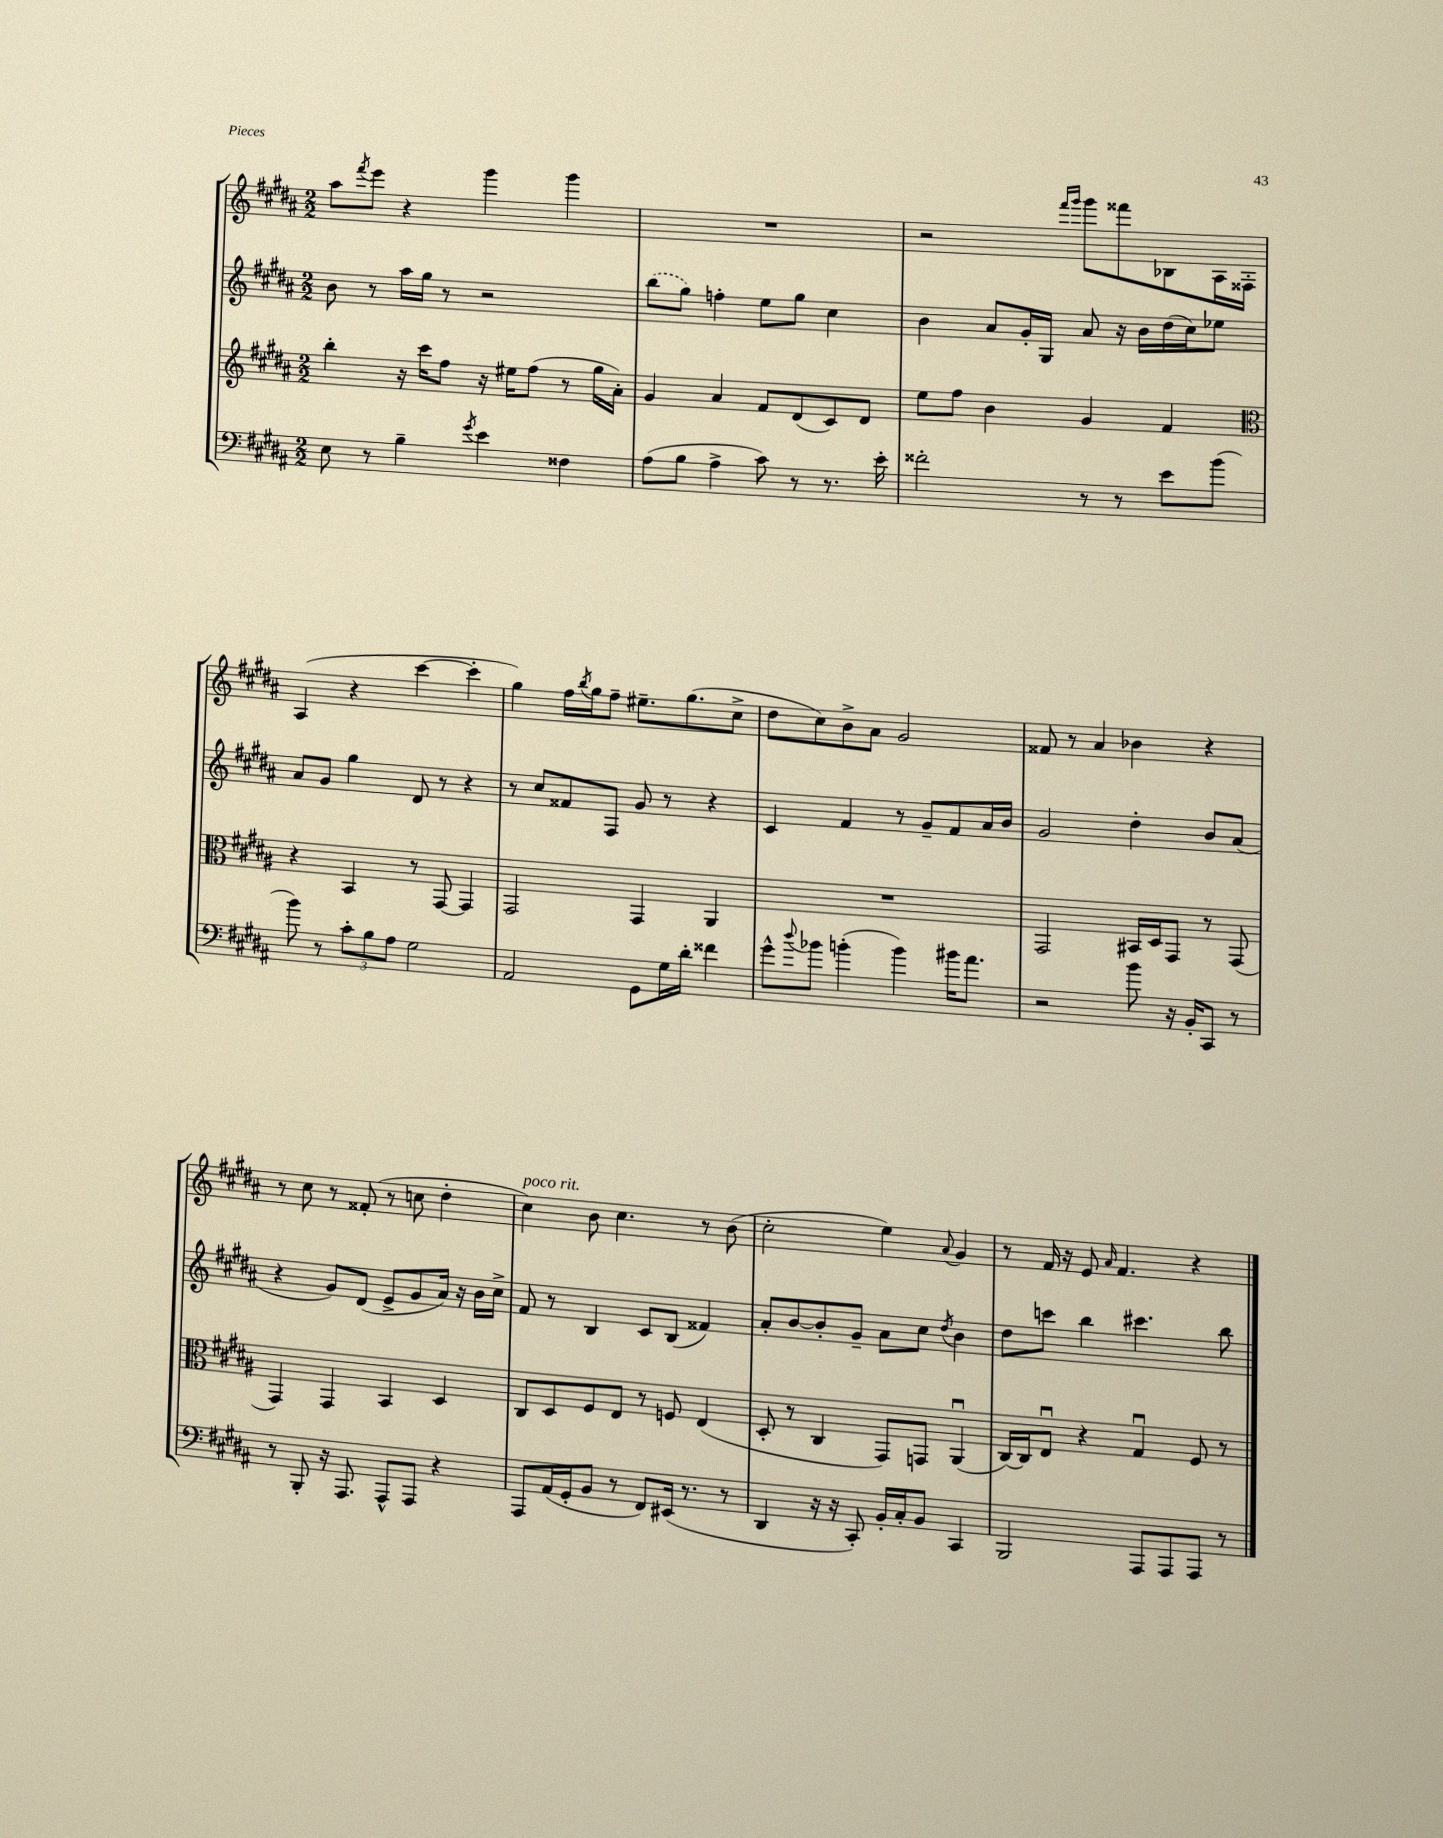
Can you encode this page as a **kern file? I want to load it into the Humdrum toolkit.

**kern	**kern	**kern	**kern
*part4	*part3	*part2	*part1
*staff4	*staff3	*staff2	*staff1
*clefF4	*clefG2	*clefG2	*clefG2
*k[f#c#g#d#a#]	*k[f#c#g#d#a#]	*k[f#c#g#d#a#]	*k[f#c#g#d#a#]
*M2/2	*M2/2	*M2/2	*M2/2
=68	=68	=68	=68
8E\	4bb'\	8b\	8aa#\L
.	.	.	8qfff#/
8r	.	8r	8eee\J
4B~\	16r	16aa#\LL	4r
.	16ccc#\KL	16gg#\JJ	.
.	8ff#\J	8r	.
8qg#/	.	.	.
4e\	16r	2r	4ggg#\
.	16ee#X\KL	.	.
.	(8ff#\J	.	.
4F##X\	8r	.	4ggg#\
.	16gg#\LL	.	.
.	16a#'\JJ)	.	.
=69	=69	=69	=69
(8A#\L	4g#/	(8bb\L	1r
8B\J	.	8gg#\J)	.
4A#^\	4a#/	4ffn'\	.
8c#\)	8f#/L	8ee\L	.
8r	(8d#/	8gg#\J	.
8.r	8c#/)	4cc#\	.
.	8d#/J	.	.
16e'\	.	.	.
=70	=70	=70	=70
2f##X'\	8ee\L	4b\	2r
.	8ff#\J	.	.
.	4b\	8a#/L	.
.	.	16g#'/L	.
.	.	16G#/JJ	.
.	.	.	16qqfff#/LL
.	.	.	16qqggg#/JJ
8r	4g#/	8a#/	8ggg#\L
8r	.	16r	8fff##X\
.	.	16b\LL	.
8e\L	4f#/	(16dd#\	8B-X\
.	.	16cc#\J)	.
(8b\J	.	8ee-X\J	16A#\L
.	.	.	16F##X'\JJ
!!LO:LB:g=z
=71	=71	=71	=71
*	*clefC3	*	*
8b\)	4r	8a#/L	(4A#/
8r	.	8g#/J	.
12c#'\L	4BB/	4gg#\	4r
12B\	.	.	.
12A#\J	.	.	.
2G#\	8r	8d#/	[4ccc#\
.	[8GG#/	8r	.
.	4GG#/]	4r	4ccc#'\]
=72	=72	=72	=72
2AA#/	2GG#/	8r	4gg#\)
.	.	8cc#/L	.
.	.	8f##X/	16ff#\LL
.	.	.	8qbb/
.	.	.	16gg#\J
.	.	8F#/J	8ff#~\J
8GG#\L	4GG#/	8g#/	8.ee#X~\L
16G#\L	.	8r	.
16d#'\JJ	.	.	(8.gg#\
4f##X\	4AA#/	4r	.
.	.	.	8cc#^\J
=73	=73	=73	=73
8g#^^\L	1r	4c#/	8dd#\L
8qqdd#/	.	.	.
8b-X\J	.	.	8cc#\)
(4bn'\	.	4f#/	8b^\
.	.	.	8a#\J
4b\)	.	8r	2g#/
.	.	8g#~/L	.
16b#X\KL	.	8f#/	.
8.a#\J	.	.	.
.	.	16a#/L	.
.	.	16b/JJ	.
=74	=74	=74	=74
2r	2GG#/	2g#/	8f##X/
.	.	.	8r
.	.	.	4a#/
8b\	16BB#X/LL	4dd#'\	4b-X\
.	16D#/J	.	.
16r	8GG#/J	.	.
16BB'/KL	.	.	.
8CC#/J	8r	8b/L	4r
8r	(8GG#/	(8a#/J	.
!!LO:LB:g=z
=75	=75	=75	=75
8r	4GG#/)	4r	8r
8BBB'/	.	.	8cc#\
16r	4GG#/	8g#/L)	8r
8.AAA#/	.	.	.
.	.	(8d#/J	(8f##X'/
8AAA#^^/L	4BB/	8e^/L	8r
8AAA#/J	.	8g#/	8ccn\
4r	4D#/	16a#/Jk)	4dd#'\
.	.	16r	.
.	.	16b\LL	.
.	.	16cc#^\JJ	.
=76	=76	=76	=76
!	!	!	!LO:TX:a:i:t=poco rit.
8AAA#/L	8C#/L	8f#/	4cc#\)
(16AA#/L	8D#/	8r	.
16GG#'/J	.	.	.
8BB/J	8F#/	4B/	8b\
8r	8E/J	.	4.cc#\
8FF#/L)	8r	8c#/L	.
(16EE#X/Jk	8Fn/	(8B/J	.
8.r	.	.	.
.	(4E/	4f##X/)	8r
8r	.	.	(8b\
=77	=77	=77	=77
4DD#/	8D#'/	8a#'/L	2cc#'\
.	8r	[8b/	.
16r	4C#/	8b'/]	.
16r	.	.	.
8CC#'/)	.	8g#~/J	.
16BB'/LL	8GG#/L)	8a#\L	4ee\)
16C#'/J	.	.	.
8BB/J	8GGn/J	8cc#\J	.
.	.	8qdd#/	8qqa#/
4CC#/	(4AA#u/	4b\	4g#/
=78	=78	=78	=78
2BBB/	[16C#/LL)	8dd#\L	8r
.	16C#/J]	.	.
.	8Eu/J	8cccn\J	16f#/
.	.	.	16r
.	4r	4bb\	8e/
.	.	.	16qqa#/
.	.	.	4.f#/
8AAA#/L	4G#u/	4.ccc#X\	.
8AAA#/	.	.	.
8AAA#/J	8F#/	.	4r
8r	8r	8bb\	.
==	==	==	==
*-	*-	*-	*-
